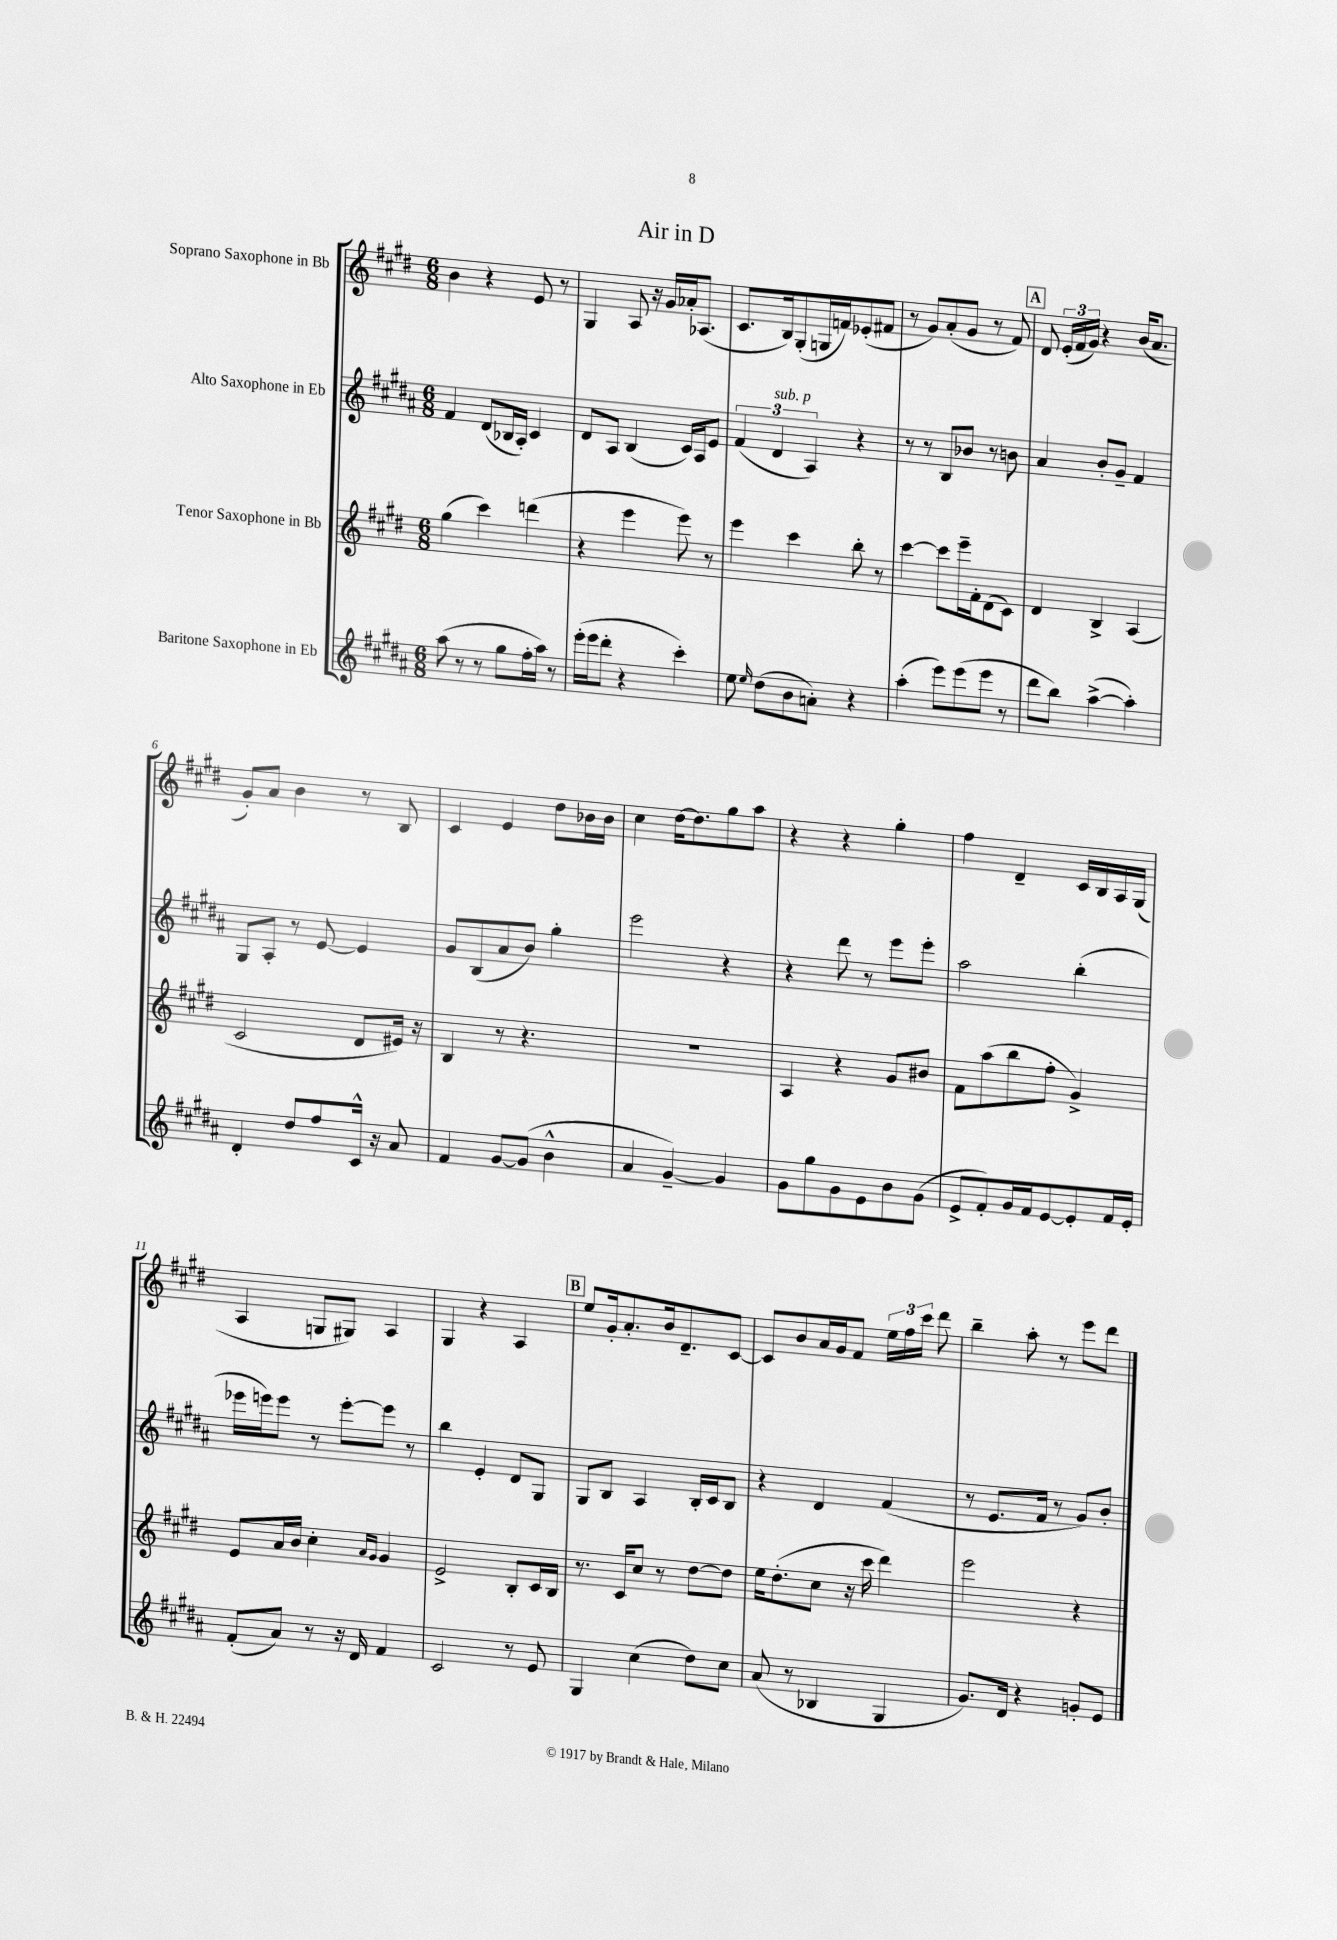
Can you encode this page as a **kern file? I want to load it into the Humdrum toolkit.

**kern	**kern	**kern	**kern
*part4	*part3	*part2	*part1
*staff4	*staff3	*staff2	*staff1
*I"Baritone Saxophone in Eb	*I"Tenor Saxophone in Bb	*I"Alto Saxophone in Eb	*I"Soprano Saxophone in Bb
*clefG2	*clefG2	*clefG2	*clefG2
*k[f#c#g#d#a#]	*k[f#c#g#d#]	*k[f#c#g#d#a#]	*k[f#c#g#d#]
*M6/8	*M6/8	*M6/8	*M6/8
=1	=1	=1	=1
(8aa#\	(4gg#\	4f#/	4b\
8r	.	.	.
8r	4ccc#\)	(8d#/L	4r
8gg#\L	.	16B-X/L	.
.	.	16A#'/JJ)	.
16ff#'\L	(4dddn\	4c#/	8e/
16aa#\JJ)	.	.	.
8r	.	.	8r
=2	=2	=2	=2
(16eee'\LL	4r	8d#/L	4G#/
16eee\J	.	.	.
8ddd#'\J	.	8A#/J	.
4r	4eee\	(4B/	8A/
.	.	.	16r
.	.	.	16g#/LL
4ccc#'\)	8eee\)	16c#/LL)	16a-X'/J
.	.	16A#/J	(8.A-X/J
.	8r	8e/J	.
=3	=3	=3	=3
8ee\	4eee\	(6f#/	8.c#/L
16qqee/	.	.	.
(8dd#\L	.	.	.
!	!	!LO:TX:a:i:t=sub. p	!
.	.	6d#/	.
.	.	.	16B/k)
8b\	4ccc#\	.	(8G#'/
.	.	6A#/)	.
8an'\J)	.	.	16Gn/L
.	.	.	16fn/J)
4r	8bb'\	4r	(8e-X'/
.	8r	.	8f#X/J
=4	=4	=4	=4
(4aa#'\	[4ccc#\	8r	8r
.	.	8r	8g#/L)
8eee\L)	8ccc#\L]	8B/L	(8a'/
(8eee\	16eee~\L	8b-X/J	8g#/J
.	16f#'\J	.	.
8eee\J	(8d#\	8r	8r
8r	8c#\J)	8bn\	8f#/)
!!LO:REH:place=s1:t=A
=5	=5	=5	=5
8ddd#\L	4d#/	4a#/	8d#/
8bb\J)	.	.	(24e'/LL
.	.	.	24f#/
.	.	.	24g#/JJ)
([4aa#^\	4B^/	8b'/L	4r
.	.	8g#~/J	.
4aa#'\])	(4A/	4f#/	(16b/KL
.	.	.	8.a/J
!!LO:LB:g=z
=6	=6	=6	=6
4d#'/	2c#/	8G#/L	8g#'/L)
.	.	8A#'/J	8a/J
8dd#/L	.	8r	4b\
8ff#/	.	[8e/	.
16c#^^/Jk	8d#/L	4e/]	8r
16r	.	.	.
8a#/	16e#X/Jk)	.	8B/
.	16r	.	.
=7	=7	=7	=7
4f#/	4B/	8g#/L	4c#/
.	.	(8B/	.
[8g#/L	8r	8a#/	4e/
(8g#/J]	4.r	8b/J)	.
4b^^\	.	4gg#'\	8dd#\L
.	.	.	16b-X\L
.	.	.	16b-\JJ
=8	=8	=8	=8
4a#/	2.r	2eee\	4cc#\
[4g#~/)	.	.	[16dd#\KL
.	.	.	8.dd#\]
4g#/]	.	4r	8gg#\
.	.	.	8aa\J
=9	=9	=9	=9
8g#\L	4A/	4r	4r
8gg#\	.	.	.
8g#\	4r	8ddd#\	4r
8e\	.	8r	.
8b\	8g#/L	8eee\L	4gg#'\
(8g#\J	8b#X/J	8eee'\J	.
=10	=10	=10	=10
8e^/L	8f#\L	2aa#\	4ff#\
8f#'/)	(8aa\	.	.
16g#/L	8bb\	.	4d#~/
16f#/J	.	.	.
[8e/	8ff#'\J	.	.
8e'/]	4g#^/)	(4bb'\	16c#/LL
.	.	.	16B/
16f#/L	.	.	16A/
16e'/JJ	.	.	(16G#/JJ
!!LO:LB:g=z
=11	=11	=11	=11
(8f#'/L	8e/L	16eee-X\LL	4A/
.	.	16eeen\J)	.
8a#/J)	16a/L	8eee\J	.
.	16b/JJ	.	.
8r	4cc#'\	8r	8Gn/L
16r	.	[8eee'\L	8G#X/J)
16d#/	.	.	.
.	16qqa/LL	.	.
.	16qqg#/JJ	.	.
4f#/	4g#/	8eee\J]	4A/
.	.	8r	.
=12	=12	=12	=12
2c#/	2e^/	4bb\	4G#/
.	.	4e'/	4r
8r	8B'/L	8d#/L	4A/
8e/	16c#/L	8G#/J	.
.	16B/JJ	.	.
!!LO:REH:place=s1:t=B
=13	=13	=13	=13
4G#/	8.r	8G#/L	8ee/L
.	.	8B/J	16g#'/k
.	16c#/KL	.	8.a'/
(4cc#\	8cc#/J	4A#/	.
.	8r	.	16b/k
.	.	.	8.d#~/
8dd#\L)	[8dd#\L	16B'/LL	.
.	.	16c#/J	.
8cc#\J	8dd#\J]	8B/J	[8c#/J
=14	=14	=14	=14
(8a#/	16ee\KL	4r	8c#/L]
.	(8.dd#'\	.	.
8r	.	.	8b/
4B-X/	8cc#\J	4d#/	16a/L
.	.	.	16g#/J
.	16r	.	8f#/J
.	16ccc#\	.	.
4G#/	4ddd#\)	(4f#/	24ee\LL
.	.	.	24ff#\
.	.	.	24ccc#\JJ
.	.	.	8ddd#\
=15	=15	=15	=15
8.g#/L)	2eee\	8r	4bb~\
.	.	8.e/L	.
16d#/Jk	.	.	.
4r	.	.	8aa'\
.	.	16f#/Jk	.
.	.	8r	8r
8gn'/L	4r	8g#/L)	8eee\L
8e/J	.	8b'/J	8ddd#\J
==	==	==	==
*-	*-	*-	*-
